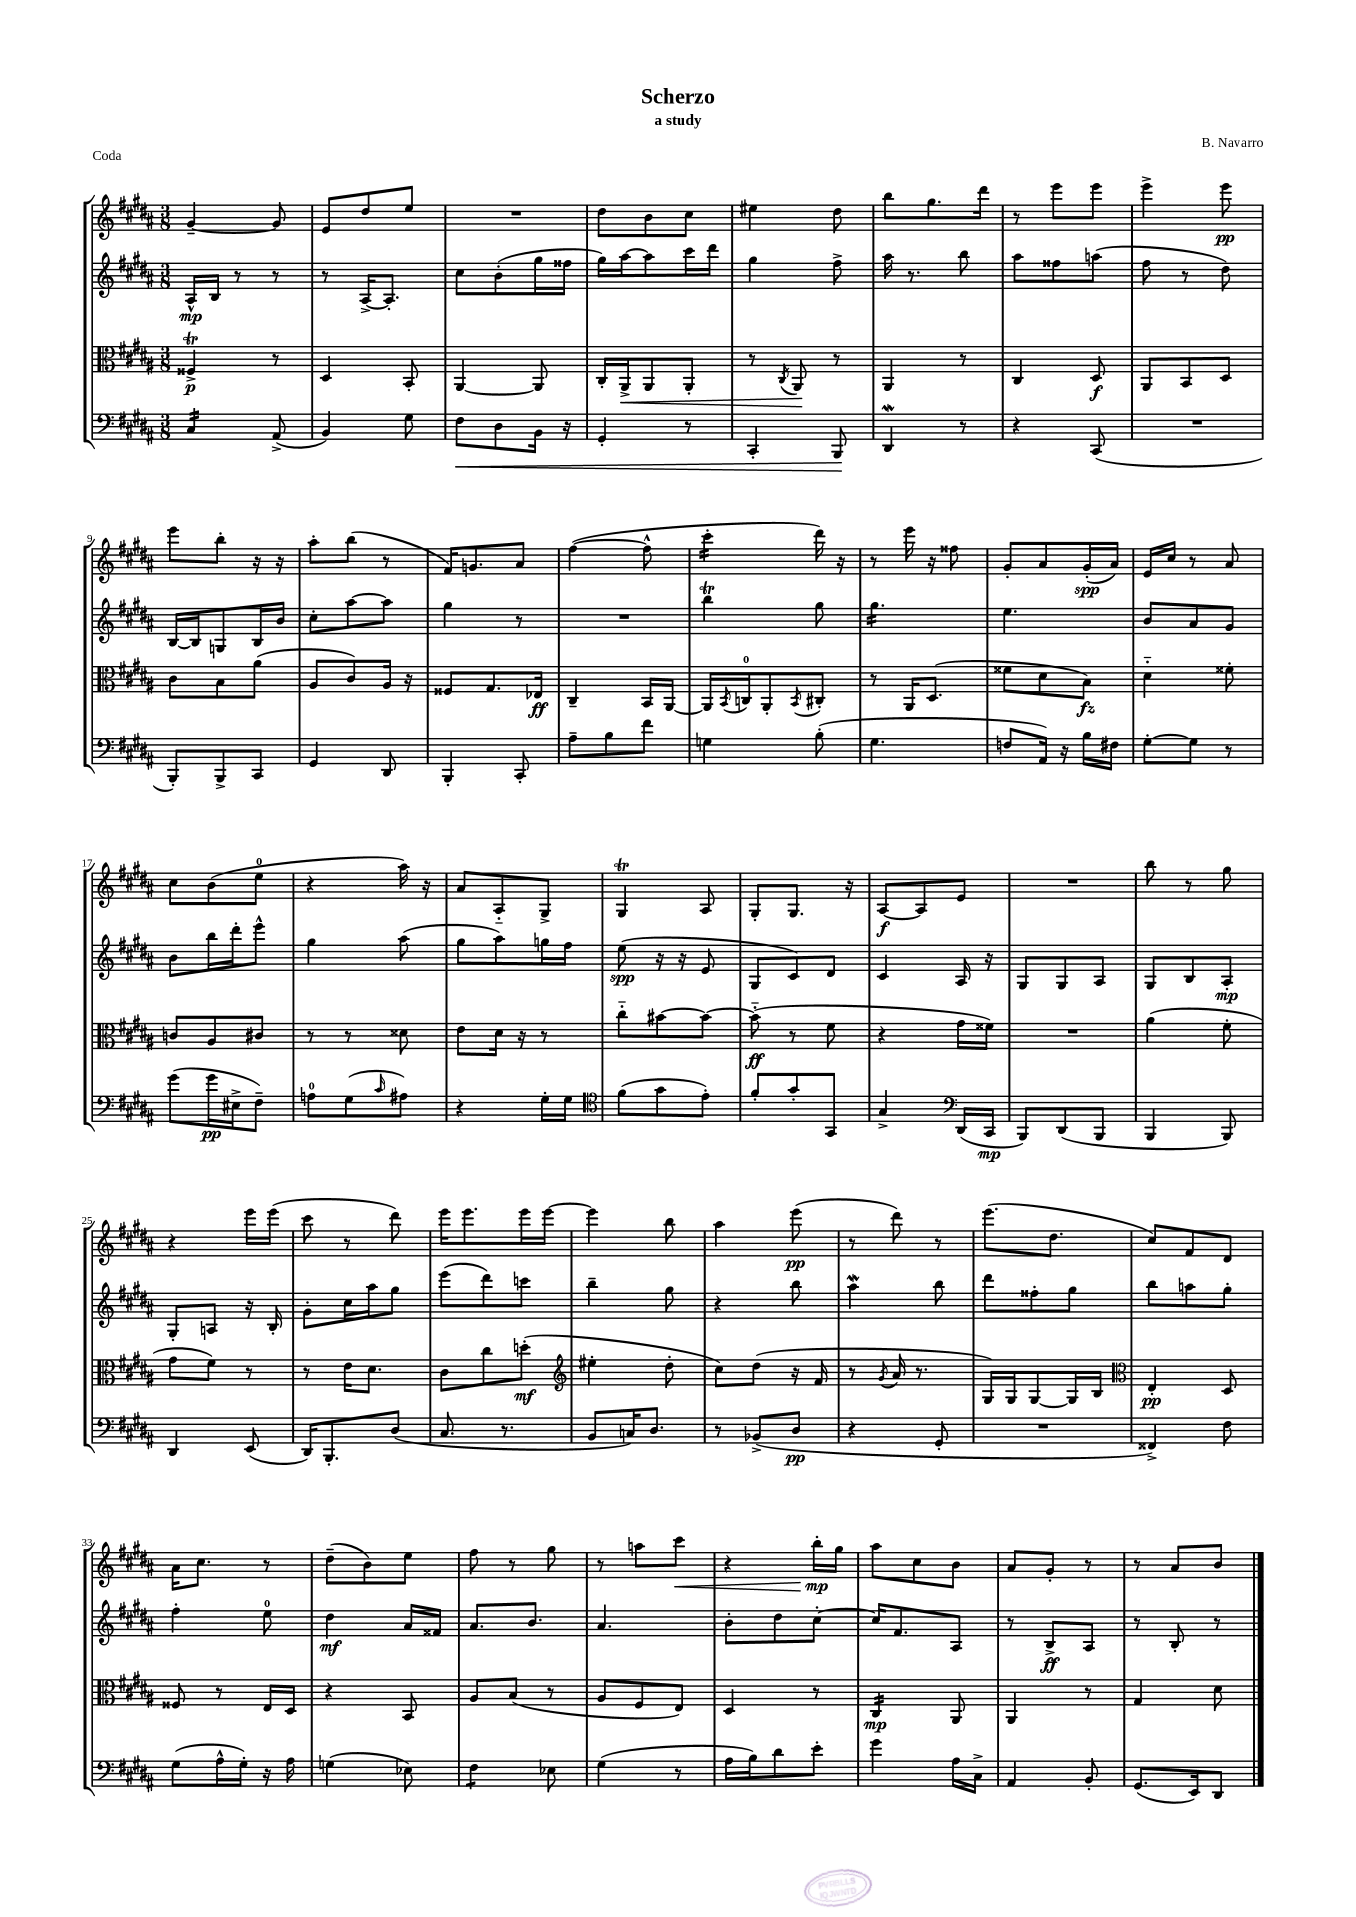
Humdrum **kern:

**kern	**kern	**kern	**kern
*staff4	*staff3	*staff2	*staff1
*clefF4	*clefC3	*clefG2	*clefG2
*k[f#c#g#d#a#]	*k[f#c#g#d#a#]	*k[f#c#g#d#a#]	*k[f#c#g#d#a#]
*M3/8	*M3/8	*M3/8	*M3/8
4C#/	4F##^/	16A#^^/LL	[4g#~/
.	.	16B/JJ	.
.	.	8r	.
(8AA#^/	8r	8r	8g#/]
=	=	=	=
4BB/)	4D#/	8r	8e/L
.	.	[16A#^/LK	8dd#/
.	.	8.A#'/]J	.
8G#\	8BB'/	.	8ee/J
=	=	=	=
8F#\L	[4AA#/	8cc#\L	4.r
8D#\	.	(8b'\	.
16BB\Jk	8AA#/]	16gg#\L	.
16r	.	16ff##\JJ	.
=	=	=	=
4GG#'/	16C#'/LL	16gg#\LL)	8dd#\L
.	16AA#^/J	[16aa#\J	.
.	8AA#/	8aa#\]	8b\
8r	8AA#'/J	16ccc#\L	8cc#\J
.	.	16ddd#\JJ	.
=	=	=	=
4CC#'/	8r	4gg#\	4ee#\
.	8qC#/	.	.
.	8AA#/	.	.
8BBB/	8r	8ff#^\	8dd#\
=	=	=	=
4DD#/	4AA#/	16aa#\	8bb\L
.	.	8.r	.
.	.	.	8.gg#\
8r	8r	8bb\	.
.	.	.	16ddd#\Jk
=	=	=	=
4r	4C#/	8aa#\L	8r
.	.	8ff##\	8eee\L
(8CC#/	8D#/	(8aa\J	8eee\J
=	=	=	=
4.r	8AA#/L	8ff#\	4eee^\
.	8BB/	8r	.
.	8D#/J	8dd#\)	8eee\
=	=	=	=
8BBB'/L)	8c#\L	[16B/LL	8eee\L
.	.	16B/]J	.
8BBB^/	8B\	8G/	8bb'\J
8CC#/J	(8a#\J	16B/L	16r
.	.	16b/JJ	16r
=	=	=	=
4GG#/	8A#/L	8cc#'\L	8aa#'\L
.	8c#/)	[8aa#\	(8bb\J
8DD#/	16A#/Jk	8aa#\]J	8r
.	16r	.	.
=	=	=	=
4BBB'/	8F##/L	4gg#\	16f#/LK)
.	.	.	8.g/
.	8.G#/	.	.
8CC#'/	.	8r	8a#/J
.	16E-/Jk	.	.
=	=	=	=
8A#~\L	4C#~/	4.r	([4ff#\
8B\	.	.	.
8f#\J	16BB/LL	.	8ff#^^\]
.	[16AA#/JJ	.	.
=	=	=	=
4G\	16AA#/]LL	4bb\	4ccc#'\
.	8qBB/	.	.
.	16C/J	.	.
.	8AA#'/	.	.
.	8qBB/	.	.
(8B'\	8C#'/J	8gg#\	16ddd#\)
.	.	.	16r
=	=	=	=
4.G#\	8r	4.gg#\	8r
.	16AA#/LK	.	16eee\
.	(8.D#/J	.	16r
.	.	.	8ff##\
=	=	=	=
8F/L	8f##\L	4.ee\	8g#'/L
16AA#/Jk)	8d#\	.	8a#/
16r	.	.	.
16B\LL	8B\J)	.	(16g#'/L
16F#\JJ	.	.	16a#/JJ)
=	=	=	=
[8G#'\L	4d#'~\	8b/L	16e/LL
.	.	.	16cc#/JJ
8G#\]J	.	8a#/	8r
8r	8f##'\	8g#/J	8a#/
=	=	=	=
(8g#\L	8c/L	8b\L	8cc#\L
16g#\L	8A#/	16bb\L	(8b\
16E#^\J	.	16ddd#'\J	.
8F#~\J)	8c#/J	8eee^^\J	8ee\J
=	=	=	=
8A\L	8r	4gg#\	4r
(8G#\	8r	.	.
16qqc#/	.	.	.
8A#\J)	8d##\	(8aa#\	16aa#\)
.	.	.	16r
=	=	=	=
4r	8e\L	8gg#\L	8a#/L
.	16d#\Jk	8aa#\)	8A#'~/
.	16r	.	.
16G#'\LL	8r	16gg\L	8G#^/J
16G#\JJ	.	16ff#\JJ	.
=	=	=	=
*clefC4	*	*	*
(8f#\L	8cc#'~\L	(8ee\	4G#/
8g#\	[8b#\	16r	.
.	.	16r	.
8e'\J)	8b#\_J	8e/	8A#/
=	=	=	=
8f#'/L	(8b#'~\]	8G#/L	8G#'/L
8g#'/	8r	8c#/)	8.G#/J
8GG#/J	8f#\	8d#/J	.
.	.	.	16r
=	=	=	=
4G#^/	4r	4c#/	[8A#/L
.	.	.	8A#/]
*clefF4	*	*	*
(16DD#/LL	16g#\LL	16A#/	8e/J
16CC#/JJ	16f##\JJ)	16r	.
=	=	=	=
8BBB/L)	4.r	8G#/L	4.r
(8DD#/	.	8G#/	.
8BBB/J	.	8A#/J	.
=	=	=	=
4BBB/	(4a#\	8G#/L	8bb\
.	.	8B/	8r
8BBB/)	8f#'\	8A#'/J	8gg#\
=	=	=	=
4DD#/	8g#\L	8G#'/L	4r
.	8f#\J)	8A/J	.
(8EE/	8r	16r	16eee\LL
.	.	16B'/	(16eee\JJ
=	=	=	=
16DD#/LK)	8r	8g#'\L	8ccc#\
8.BBB'/	.	.	.
.	16e\LK	16cc#\L	8r
.	8.d#\J	16aa#\J	.
(8D#/J	.	8gg#\J	8ddd#\)
=	=	=	=
8.C#/	8c#\L	(8eee\L	16eee\LK
.	.	.	8.eee\
.	8cc#\	8ddd#\)	.
8.r	.	.	.
.	(8dd'\J	8ccc\J	16eee\L
.	.	.	[16eee\JJ
=	=	=	=
*	*clefG2	*	*
8BB/L	4ee#'\	4bb~\	4eee\]
16C/K)	.	.	.
8.D#/J	.	.	.
.	8dd#'\	8gg#\	8bb\
=	=	=	=
8r	8cc#\L)	4r	4aa#\
(8BB-^/L	(8dd#\J	.	.
8D#/J	16r	8bb\	(8eee\
.	16f#/	.	.
=	=	=	=
4r	8r	4aa#\	8r
.	8qg#/	.	.
.	16a#/	.	8ddd#\)
.	8.r	.	.
8GG#'/	.	8bb\	8r
=	=	=	=
4.r	16G#/LL)	8ddd#\L	(8.eee\L
.	16G#/J	.	.
.	[8G#/	8ff##'\	.
.	.	.	8.dd#\J
.	16G#/]L	8gg#\J	.
.	16B/JJ	.	.
=	=	=	=
*	*clefC3	*	*
4FF##^/)	4E'/	8bb\L	8cc#/L)
.	.	8aa\	8f#/
8F#\	8D#/	8gg#'\J	8d#/J
=	=	=	=
(8G#\L	8F##/	4ff#'\	16a#\LK
.	.	.	8.cc#\J
16A#^^\L	8r	.	.
16G#'\JJ)	.	.	.
16r	16E/LL	8ee\	8r
16A#\	16D#/JJ	.	.
=	=	=	=
(4G\	4r	4dd#\	(8dd#~\L
.	.	.	8b\)
8E-\)	8BB/	16a#/LL	8ee\J
.	.	16f##/JJ	.
=	=	=	=
4F#\	8A#/L	8.a#/L	8ff#\
.	(8B/J	.	8r
.	.	8.b/J	.
8E-\	8r	.	8gg#\
=	=	=	=
(4G#\	8A#/L	4.a#/	8r
.	8F#/	.	8aa\L
8r	8E/J)	.	8ccc#\J
=	=	=	=
16A#\LL	4D#/	8b'\L	4r
16B\J)	.	.	.
8d#\	.	8dd#\	.
8e'\J	8r	[8cc#'\J	16bb'\LL
.	.	.	16gg#\JJ
=	=	=	=
4g#\	4C#/	16cc#/]LK	8aa#\L
.	.	8.f#/	.
.	.	.	8cc#\
16A#\LL	8AA#/	8A#/J	8b\J
16C#^\JJ	.	.	.
=	=	=	=
4AA#/	4AA#/	8r	8a#/L
.	.	8B^/L	8g#'/J
8BB'/	8r	8A#/J	8r
=	=	=	=
(8.GG#/L	4G#/	8r	8r
.	.	8B'/	8a#/L
16EE/k)	.	.	.
8DD#/J	8d#\	8r	8b/J
==	==	==	==
*-	*-	*-	*-
